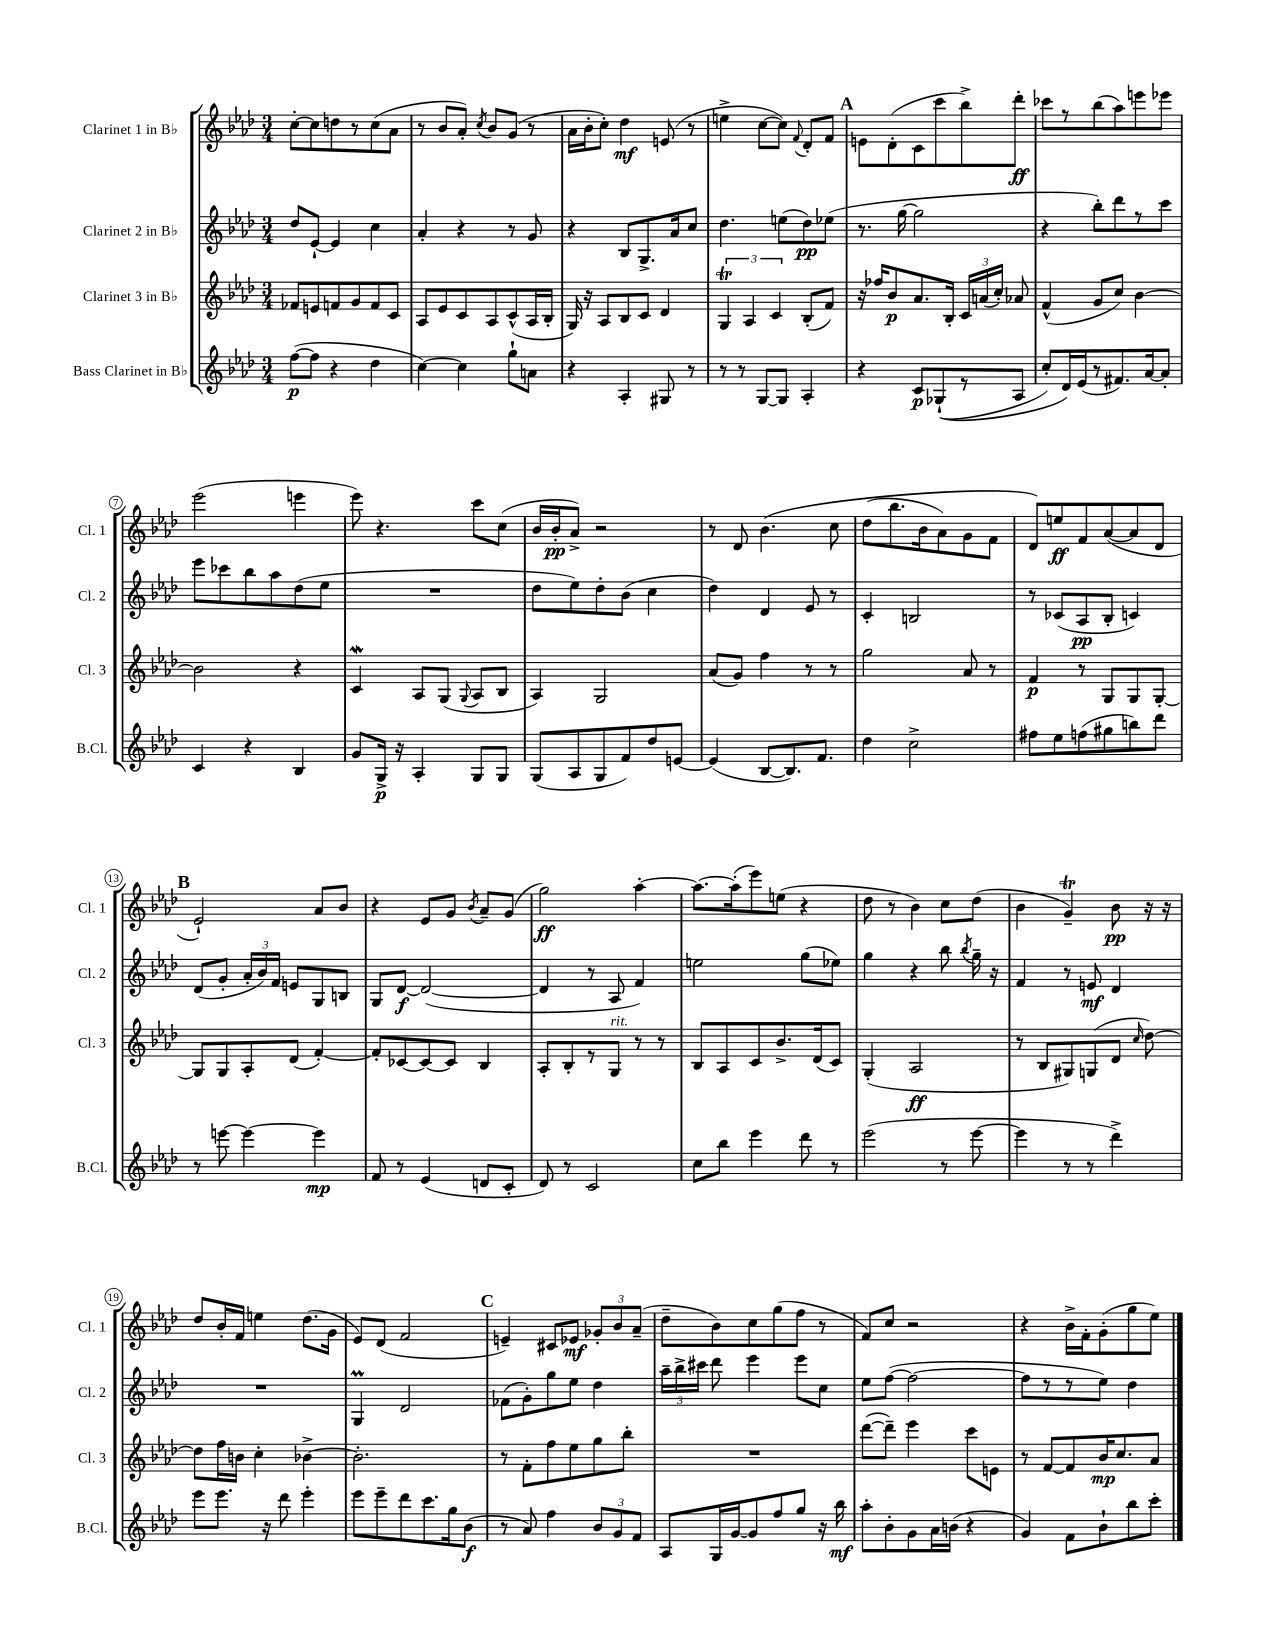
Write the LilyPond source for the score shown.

<<
\new StaffGroup <<
\new Staff = "s0" \with { instrumentName = "Clarinet 1 in Bb" shortInstrumentName = "Cl. 1" } {
    \clef treble \key aes \major \numericTimeSignature \time 3/4
    \autoBeamOff c''8[~-. c''8 d''8 r8 c''8( aes'8] |
    r8 bes'8[ aes'8]-.) \acciaccatura { c''8 } bes'8[ g'8]( r8 |
    aes'16[ bes'16-. c''8]-.) des''4\mf e'8( r8 |
    e''4-> c''8[~ c''8]) \appoggiatura { f'8 } des'8[-. f'8] |
    \mark \markup { \bold "A" } e'8[ des'8-.( c'8 c'''8 bes''8->) des'''8]-.\ff |
    ces'''8[ r8 bes''8( aes''8) e'''8 ees'''8] |
    ees'''2( e'''4 |
    ees'''8) r4. c'''8[ c''8]( |
    bes'16[ bes'16-.\pp aes'8]->) r2 |
    r8 des'8 bes'4.\( c''8 |
    des''8[( bes''8. bes'16 aes'8) g'8 f'8] |
    des'8[\) e''8\ff f'8 aes'8~( aes'8 des'8] |
    \mark \markup { \bold "B" } ees'2-!) aes'8[ bes'8] |
    r4 ees'8[ g'8] \acciaccatura { bes'8 } aes'8[-- g'8]( |
    g''2\ff) aes''4~-. |
    aes''8.[~ aes''16-.( ees'''8) e''8]( r4 |
    des''8 r8 bes'4) c''8[ des''8]( |
    bes'4 g'4--\trill) bes'8\pp r16 r16 |
    des''8[ bes'16-. f'16] e''4 des''8.[( g'16] |
    ees'8[) des'8]( f'2 |
    \mark \markup { \bold "C" } e'4--) cis'8[ ees'8]\mf \tuplet 3/2 { ges'8[-. bes'8 aes'8]--( } |
    des''8[-- bes'8) c''8 g''8( f''8] r8 |
    f'8[) c''8] r2 |
    r4 bes'16[-> f'16-. g'8-.( g''8 ees''8]) \bar "|." |
}
\new Staff = "s1" \with { instrumentName = "Clarinet 2 in Bb" shortInstrumentName = "Cl. 2" } {
    \clef treble \key aes \major \numericTimeSignature \time 3/4
    \autoBeamOff des''8[ ees'8]~-! ees'4 c''4 |
    aes'4-. r4 r8 g'8 |
    r4 bes8[ g8.-> aes'16 c''8] |
    des''4. e''8[( des''8\pp) ees''8]( |
    \mark \markup { \bold "A" } r8. g''16~ g''2 |
    r4 bes''8[-.) des'''8 r8 c'''8] |
    ees'''8[ ces'''8 bes''8 aes''8 des''8( ees''8] |
    R2. |
    des''8[ ees''8) des''8-. bes'8]( c''4 |
    des''4) des'4 ees'8 r8 |
    c'4-. b2 |
    r8 ces'8[( aes8\pp bes8]-. c'4) |
    \mark \markup { \bold "B" } des'8[( g'8]-. \tuplet 3/2 { aes'16[-. bes'16) f'16] } e'8[ g8 b8] |
    g8[ des'8]~\f des'2~( |
    des'4 r8 aes8 f'4) |
    e''2 g''8[( ees''8]) |
    g''4 r4 bes''8 \acciaccatura { bes''8 } g''16-- r16 |
    f'4 r8 e'8\mf des'4 |
    R2. |
    g4\prall des'2 |
    \mark \markup { \bold "C" } fes'8[( g'8-.) g''8 ees''8] des''4 |
    \tuplet 3/2 { aes''16[-- bes''16-> cis'''16] } des'''8 ees'''4 ees'''8[ c''8] |
    ees''8[ f''8]~( f''2~ |
    f''8[ r8 r8 ees''8]) des''4 \bar "|." |
}
\new Staff = "s2" \with { instrumentName = "Clarinet 3 in Bb" shortInstrumentName = "Cl. 3" } {
    \clef treble \key aes \major \numericTimeSignature \time 3/4
    \autoBeamOff fes'8[ e'8 f'8 g'8 f'8 c'8] |
    aes8[ ees'8 c'8 aes8 c'8-^( aes16 bes16]-. |
    g16) r16 aes8[ bes8 c'8] des'4 |
    \tuplet 3/2 { g4\trill aes4 c'4 } bes8[-.( f'8]) |
    \mark \markup { \bold "A" } r16 fes''16[ bes'8\p aes'8. bes16]-. \tuplet 3/2 { c'16[ a'16( c''16]-.) } aes'8 |
    f'4-^( g'8[ c''8]) bes'4~ |
    bes'2 r4 |
    c'4\mordent aes8[ g8]( \appoggiatura { g8 } aes8[ bes8] |
    aes4) g2 |
    aes'8[( g'8]) f''4 r8 r8 |
    g''2 aes'8 r8 |
    f'4\p r8 g8[ g8 g8]~-. |
    \mark \markup { \bold "B" } g8[ g8 aes8-. des'8]( f'4~-.) |
    f'8[-. ces'8~ ces'8~ ces'8] bes4 |
    aes8[-. bes8-. r8 g8]^\markup { \italic "rit." } r8 r8 |
    bes8[ aes8 c'8 bes'8.-> des'16( c'8]) |
    g4-.( aes2\ff |
    r8 bes8[ gis8) g8( des'8] \grace { c''16 } des''8~) |
    des''8[ f''16 b'16] c''4-. bes'4~-> |
    bes'2.-. |
    \mark \markup { \bold "C" } r8 f'8[-. f''8 ees''8 g''8 bes''8]-. |
    R2. |
    des'''8[~( des'''8]--) ees'''4 c'''8[ e'8] |
    r8 f'8[~ f'8 bes'16\mp c''8. aes'8] \bar "|." |
}
\new Staff = "s3" \with { instrumentName = "Bass Clarinet in Bb" shortInstrumentName = "B.Cl." } {
    \clef treble \key aes \major \numericTimeSignature \time 3/4
    \autoBeamOff f''8[~\p( f''8] r4 des''4 |
    c''4~) c''4 g''8[-! a'8] |
    r4 aes4-. gis8 r8 |
    r8 r8 g8[~ g8] aes4-. |
    \mark \markup { \bold "A" } r4 c'8[\p ges8-!(\( r8 aes8] |
    c''8[-.) des'16\) ees'16( r8 fis'8.) aes'16~ aes'8]-. |
    c'4 r4 bes4 |
    g'8[ g16]->\p r16 aes4-. g8[ g8] |
    g8[( aes8 g8 f'8) des''8 e'8]~ |
    e'4( bes8[~ bes8.) f'8.] |
    des''4 c''2-> |
    fis''8[ ees''8 f''8( gis''8 b''8) des'''8] |
    \mark \markup { \bold "B" } r8 e'''8~ e'''4~ e'''4\mp |
    f'8 r8 ees'4( d'8[ c'8]-. |
    des'8) r8 c'2 |
    c''8[ bes''8] ees'''4 des'''8 r8 |
    ees'''2( r8 ees'''8~ |
    ees'''4 r8 r8 des'''4->) |
    ees'''8[ ees'''8.] r16 des'''8 ees'''4-. |
    ees'''8[ ees'''8-- des'''8 c'''8. g''16 bes'8]\f( |
    \mark \markup { \bold "C" } r8 aes'8) f''4 \tuplet 3/2 { bes'8[ g'8 f'8] } |
    aes8[ g16 g'16~ g'8 f''8 g''8] r16 bes''16\mf |
    aes''8[-. bes'8-. g'8 aes'16 b'16]( r4 |
    g'4) f'8[ bes'8-! bes''8 c'''8]-. \bar "|." |
}
>>
>>
\layout { \context { \Score \override BarNumber.stencil = #(make-stencil-circler 0.1 0.3 ly:text-interface::print) } }
